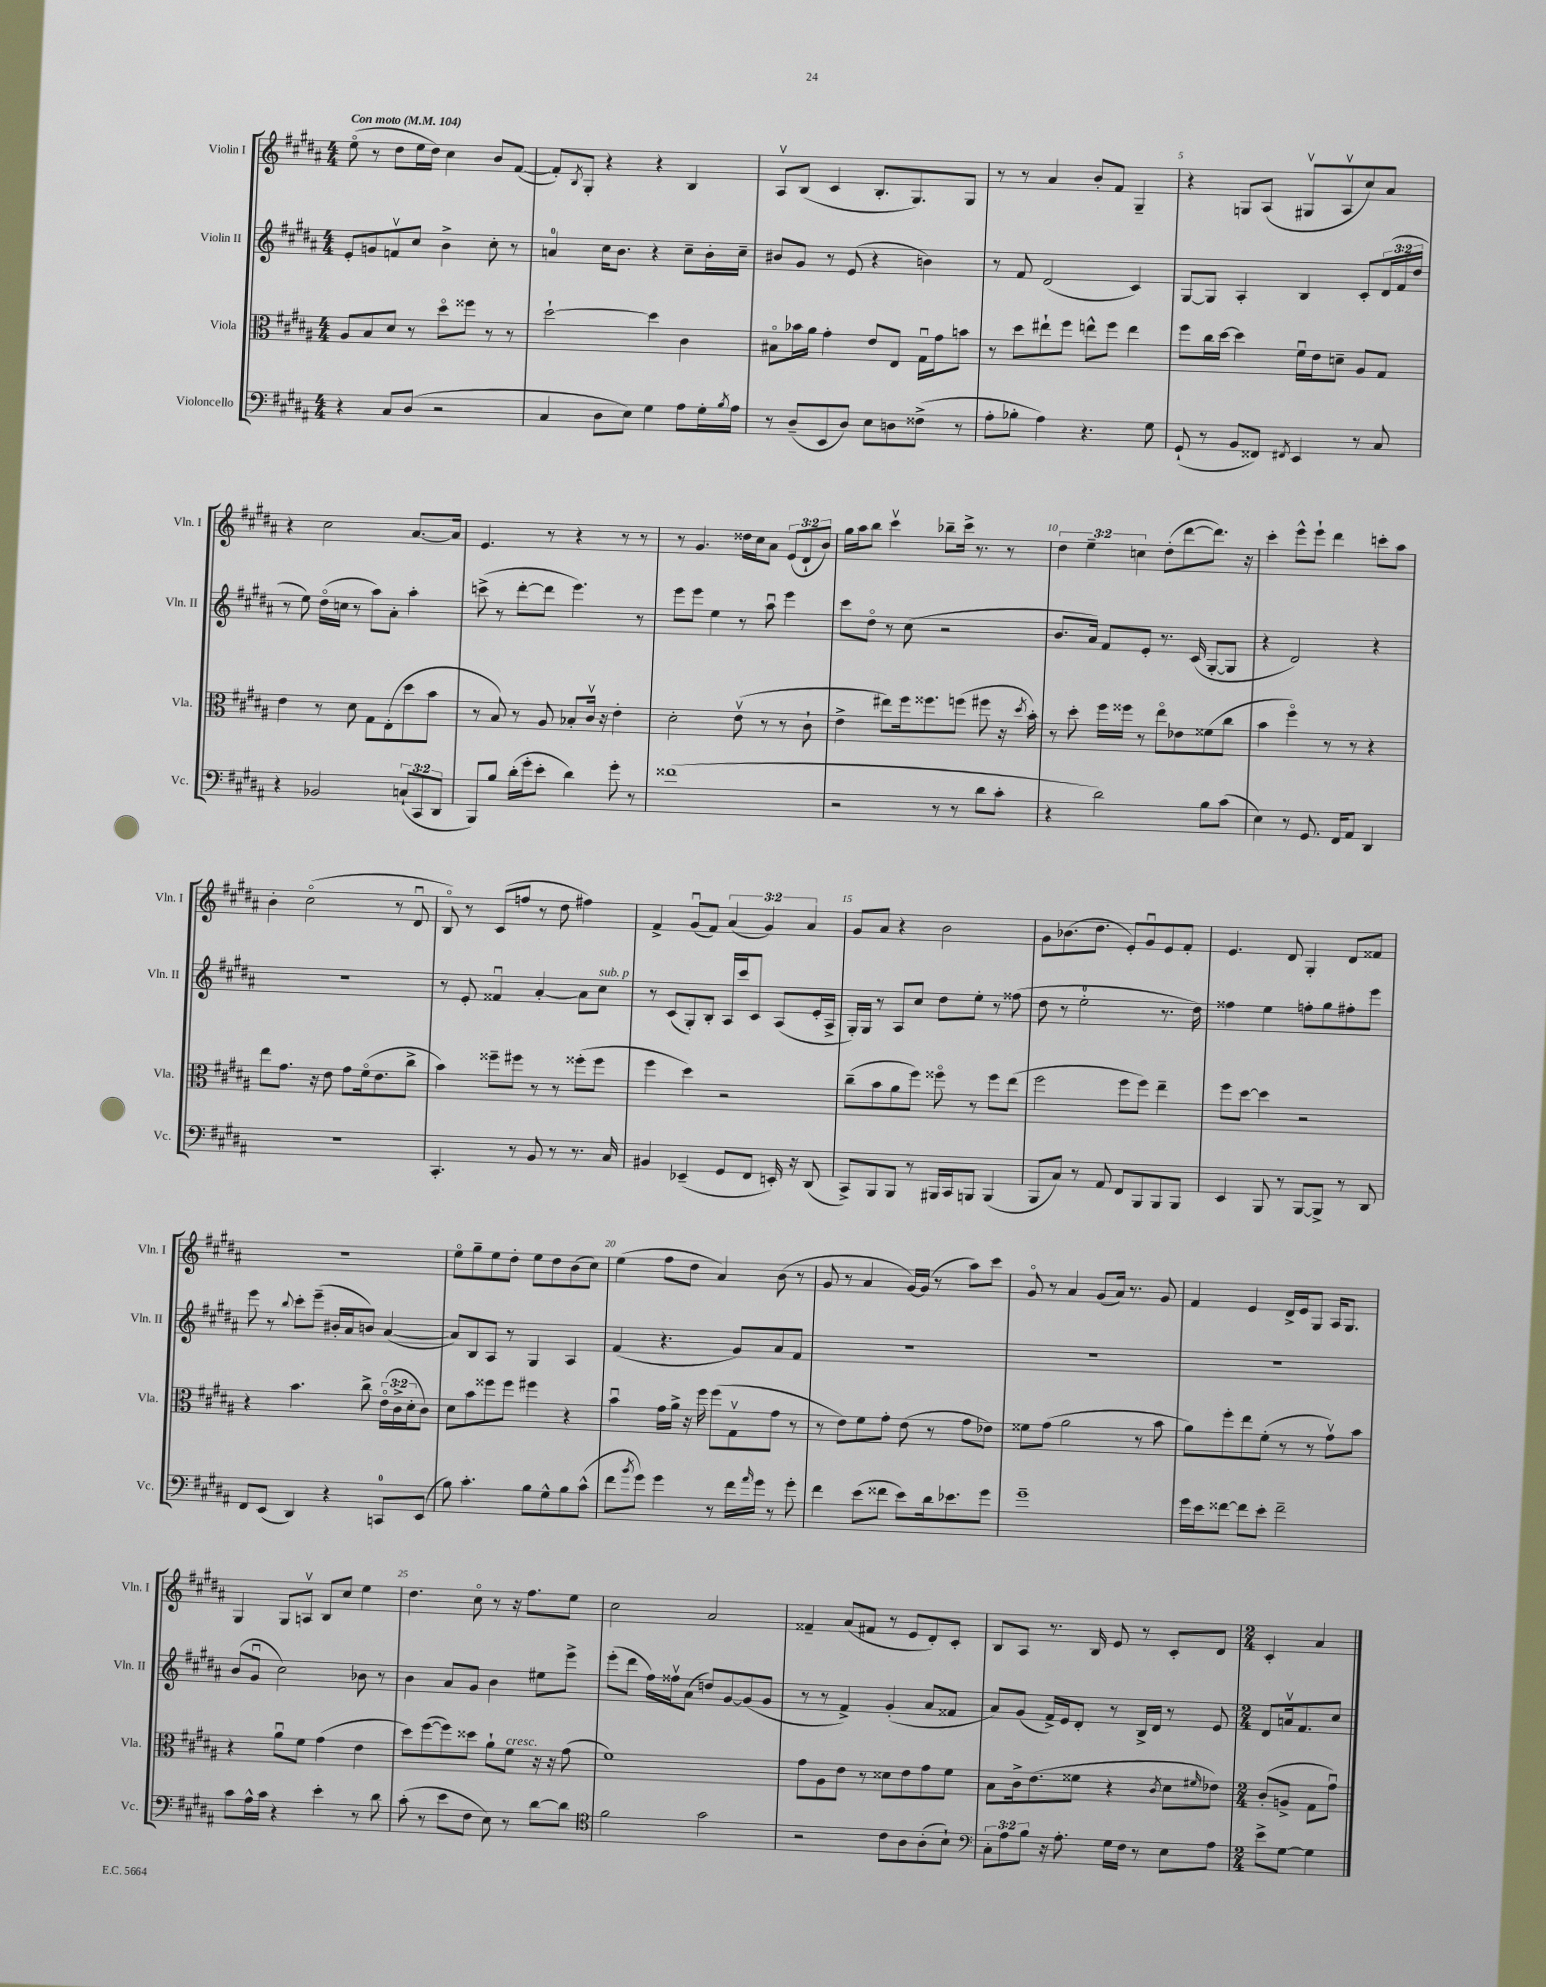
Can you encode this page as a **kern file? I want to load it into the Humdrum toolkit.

**kern	**kern	**kern	**kern
*staff4	*staff3	*staff2	*staff1
*clefF4	*clefC3	*clefG2	*clefG2
*k[f#c#g#d#a#]	*k[f#c#g#d#a#]	*k[f#c#g#d#a#]	*k[f#c#g#d#a#]
*M4/4	*M4/4	*M4/4	*M4/4
*MM104	*MM104	*MM104	*MM104
4r	8A#	8e'	(8eeo
.	8B	8g	8r
8C#	8d#	8fv	8dd#
(8D#	8r	8cc#	16ee
.	.	.	16dd#)
2r	8dd#o	4b^	4cc#
.	8ff##	.	.
.	8r	8cc#'	8b
.	8r	8r	([8f#
=	=	=	=
4C#	[2dd#`	4a	8f#'])
.	.	.	8qB
.	.	.	8G#'
8D#	.	16cc#	4r
.	.	8.b	.
8E)	.	.	.
4G#	4dd#]	4r	4r
8A#	4c#	8cc#~	4B
16G#'	.	16b'	.
8qB	.	.	.
16A#	.	16cc#~	.
=	=	=	=
8r	8B#o	8b#	8A#v
(8D#~	16b-	8g#	(8B
.	16a#	.	.
8EE	4g#'	8r	4c#
8D#)	.	(8e	.
8E	8e	4r	8.B'
8D	8E	.	.
.	.	.	8.G#)
(8F##^	16G#u	4b)	.
.	16g#	.	.
8r	8b	.	8G#
=	=	=	=
8A#'	8r	8r	8r
8B-'	8dd#	8f#	8r
4A#)	8ee#`	(2d#	4a#
.	8ff#	.	.
4.r	8ee^^	.	8b'
.	8ff#	.	8f#
.	4ee	4c#)	4G#~
8G#	.	.	.
=	=	=	=
(8GG#`	8ff#	[8G#	4r
8r	16cc#	8G#]	.
.	[16dd#	.	.
8BB	4dd#]	4A#'	8G
8FF##)	.	.	(8A#
8qFF#	.	.	.
4EE	16f#u	4B	8G#v
.	16e	.	.
.	8d~	.	8A#v
8r	8A#	8c#'	8cc#)
8C#	8G#	(24d#	8a#
.	.	24f#	.
.	.	24dd#	.
=	=	=	=
4r	4e	8r	4r
.	.	8ee)	.
2BB-	8r	(16dd#o	2cc#
.	.	16cc	.
.	8d#	8r	.
.	8G#	8aa#)	.
.	(8E'	8a#'	.
(12C`	8dd#	4aa#'	[8.a#
12CC#	.	.	.
.	8b	.	.
12DD#	.	.	.
.	.	.	16a#]
=	=	=	=
8BBB)	8r	(8ccc^	4.e
8B	8B)	8r	.
(16d#'	8r	[8ddd#'	.
16g#'	.	.	.
8e'	8A#	8ddd#]	8r
4d#)	8B-'	4.eee)	4r
.	16c#v	.	.
.	16r	.	.
8g#'	4e'	.	8r
8r	.	8r	8r
=	=	=	=
(1f##	2d#'	8eee	8r
.	.	8eee	4.g#
.	.	4ee	.
.	(8ev	8r	16dd##
.	.	.	16cc#
.	8r	8aa#u	8a#
.	8r	4eee	(12e
.	.	.	12d#`
.	8c#`	.	.
.	.	.	12b)
=	=	=	=
2r	4e^	8ccc#	16gg#
.	.	.	16aa#
.	.	8dd#o	8bb
.	8ee#)	8r	4ccc#v
.	16ff#	(8cc#	.
.	8.ff##	.	.
8r	.	2r	8bb-~
8r	(8ff	.	16ccc#^
.	.	.	8.r
8d#	8ff#	.	.
8c#'	16r	.	8r
.	8qdd#	.	.
.	16b')	.	.
=	=	=	=
4r	8r	8.b	6dd#
.	8dd#'	.	.
.	.	.	6ee~
.	.	16a#)	.
2d#)	16ff#	8f#	.
.	16ff##	.	.
.	.	.	6cc
.	8r	8e'	.
.	8eeo	8.r	(8dd#'
.	8e-	.	[8ddd#
.	.	(16c#	.
8B	(8f##	[8G#'	8.ddd#])
(8c#	8cc#	8G#]	.
.	.	.	16r
=	=	=	=
4E)	4b	4r	4ccc#'
8r	4ff#o)	2d#)	8eee^^
8.GG#	.	.	8eee`
.	8r	.	4ddd#
16FF#	.	.	.
8AA#	8r	.	.
4DD#	4r	4r	8ccc'
.	.	.	8aa#
=	=	=	=
1r	8ee	1r	4b'
.	8.g#	.	.
.	.	.	(2cc#o
.	16r	.	.
.	8e	.	.
.	8g#	.	.
.	(16f#o	.	.
.	8.e	.	.
.	.	.	8r
.	8cc#^	.	8d#u
=	=	=	=
4.CC#'	4b)	8r	8Bo)
.	.	8e'	8r
.	8ff##~	4f##u	(8c#
8r	8ff#	.	8ff
8BB	8r	[4a#'	8r
8r	8r	.	8dd#
8.r	(8ff##'	8a#]	4ff#)
.	8ff##	8cc#	.
16C#	.	.	.
=	=	=	=
4BB#	4ff#	8r	4f#^
.	.	(8c#	.
(4EE-~	4dd#)	8G#')	(8g#u
.	.	8B'	8f#)
8GG#	2r	16A#	(6a#
.	.	16ccc#	.
8FF#	.	8c#	.
.	.	.	6g#)
16EE')	.	(8A#	.
16r	.	.	.
.	.	.	6a#
(8DD#	.	16e'	.
.	.	16A#^	.
=	=	=	=
8CC#^)	(8cc#~	16G#')	8g#
.	.	16G#	.
8BBB	8b	8r	8a#
8BBB	8a#	8A#	4r
8r	8ff#)	8cc#	.
16BBB#	8ff##o	8dd#	2b
16CC#	.	.	.
8BBB	8r	8ee'	.
(4BBB	8ff##	8r	.
.	(8ee	(8ff##	.
=	=	=	=
8BBB	2ff#	8dd#	8g#
8C#)	.	8r	(8.b-
8r	.	2ee'	.
.	.	.	8.dd#
8AA#	.	.	.
8FF#	8ff#	.	8e')
8BBB	8ff#)	.	8g#u
8BBB	4ee~	8.r	8e
8BBB	.	.	8f#'
.	.	16dd#)	.
=	=	=	=
4EE	8ff#	4ff##	4.e
.	[8dd#	.	.
8BBB	4dd#]	4ee	.
8r	.	.	8d#
[8BBB	2r	8ff'	4G#'
8BBB^]	.	8gg#	.
8r	.	8ff#'	8d#
8DD#	.	8eee	8f##
=	=	=	=
8FF#	4r	8eee	1r
(8EE	.	8r	.
.	.	8qqbb	.
4DD#)	4.b	8ccc#'	.
.	.	(8eee~	.
4r	.	16b#'	.
.	.	16a#	.
.	8cc#^	8b)	.
8CC	(24eo	([4a#	.
.	24c#^	.	.
.	24d#'	.	.
(8EE	8c#)	.	.
=	=	=	=
8B)	8d#	8a#])	8eeo
4.c#'	8b	8B	8gg#~
.	8ff##	8A#	8ee
.	8ff##	8r	8dd#'
8B	4ff#	4G#	8ee
8G#^^	.	.	8dd#
8B	4r	4A#	(8b
(8c#^^	.	.	8cc#)
=	=	=	=
8f#	4bu	(4f#	(4ee
8qb	.	.	.
8g#)	.	.	.
4g#	16g#	4.r	8ff#
.	16a#^	.	.
.	16r	.	8dd#
.	16ff#	.	.
8r	(8ff#	.	4a#)
16f#	8G#v	8g#)	.
16qqa#	.	.	.
16g#	.	.	.
8r	8g#	8a#	(8b
8g#'	8r	8f#	8r
=	=	=	=
4f#	8r	1r	8g#
.	8e)	.	8r
(8e	8f#	.	4a#
8f##	8g#'	.	.
8e)	(8e	.	[16g#)
.	.	.	(16g#]
16d#	8r	.	8r
8.e-	.	.	.
.	8g#	.	8aa#)
8g#	8e-)	.	8ccc#
=	=	=	=
1g#~	8f##	1r	8g#o
.	(8g#	.	8r
.	2a#	.	4a#
.	.	.	(8g#
.	.	.	16a#)
.	.	.	8.r
.	8r	.	.
.	8b	.	8g#
=	=	=	=
16g#	8a#)	1r	4f#
16e	.	.	.
[8f##	8ff#'	.	.
8f##]	8ee	.	4e
8e'	(8f#'	.	.
2f##~	8r	.	16d#^
.	.	.	16e
.	8r	.	8G#
.	8g#v)	.	16A#
.	.	.	8.G#
.	8b	.	.
=	=	=	=
8c#	4r	(8b	4G#
16A#^^	.	8g#u	.
16c#	.	.	.
4r	8a#u	2cc#)	8G#
.	8f#	.	8Av
4e'	(4g#	.	8B
.	.	.	8cc#
8r	4e	8b-	4ee
8d#	.	8r	.
=	=	=	=
(8c#'	8dd#)	4b	4.dd#
8r	([8ff#	.	.
8e	8ff#])	8a#	.
8F#	8dd##	8g#	8cc#o
8E)	8a#`	4b	8r
8r	8f#	.	16r
.	.	.	8.ff#
[8d#	16r	8ee#	.
.	16r	.	.
8d#]	(8g#	8eee^	8ee
=	=	=	=
*clefC4	*	*	*
2f#	1f#)	(8eee'	2cc#
.	.	8ddd#	.
.	.	16ff#)	.
.	.	16ff##v	.
.	.	(8a#	.
2g#	.	8dd)	2a#
.	.	[8g#	.
.	.	(8g#]	.
.	.	8g#	.
=	=	=	=
2r	8g#	8r	4f##~
.	8A#	8r	.
.	8e	4f#^)	(8a#
.	8r	.	8f#
8c#	8d##	(4g#'	8r
8A#	8e	.	8e
(8A#'	8g#	8a#	8d#')
8B`)	8f#	8f##	8c#'
=	=	=	=
*clefF4	*	*	*
12C#'	8B	8a#)	8B
12A#	.	.	.
.	16c#^	(8g#	8A#
12B	.	.	.
.	(8.e	.	.
16r	.	16f#^)	8.r
8.A#'	.	16e	.
.	8f##	8d#'	.
.	.	.	16B
16G#	4r	8r	8e
16F#	.	.	.
8r	.	16B^	8r
.	.	16d#	.
.	8qc#	.	.
8E	8d#	8r	8c#'
.	16qqf#	.	.
8A#	8e-)	8e	8d#
=	=	=	=
*M2/4	*M2/4	*M2/4	*M2/4
8e^	(8c#'	8d#	4c#'
[8G#	8A^	16av	.
.	.	8.f#	.
4G#]	8G#	.	4a#
.	8g#u)	8cc#	.
==	==	==	==
*-	*-	*-	*-
